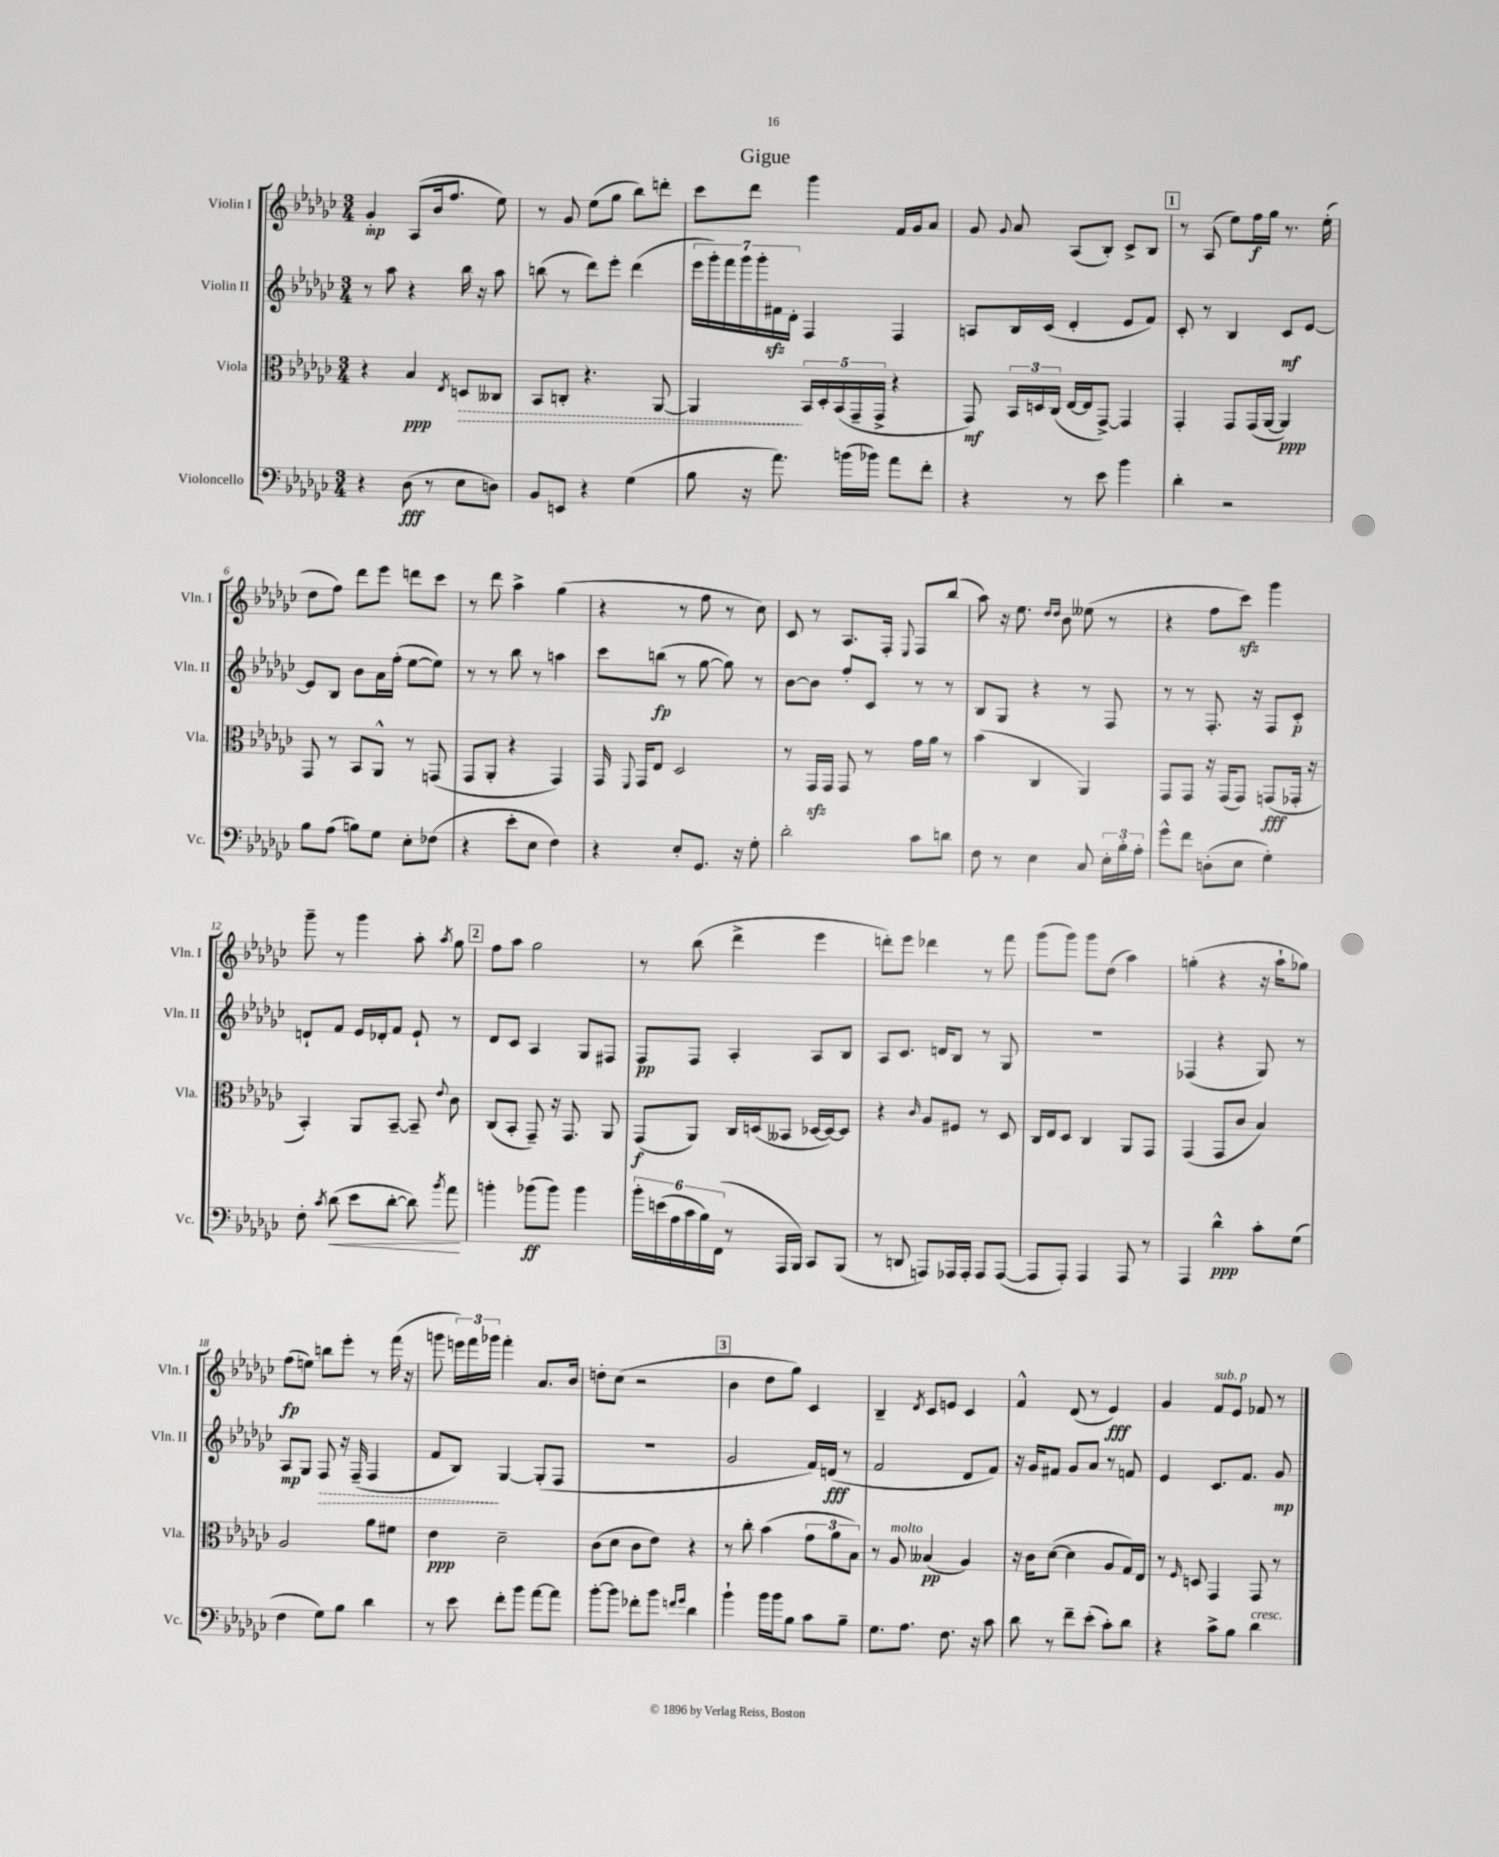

**kern	**dynam	**kern	**dynam	**kern	**dynam	**kern	**dynam
*part4	*part4	*part3	*part3	*part2	*part2	*part1	*part1
*staff4	*staff4	*staff3	*staff3	*staff2	*staff2	*staff1	*staff1
*I"Violoncello	*	*I"Viola	*	*I"Violin II	*	*I"Violin I	*
*I'Vc.	*	*I'Vla.	*	*I'Vln. II	*	*I'Vln. I	*
*clefF4	*	*clefC3	*	*clefG2	*	*clefG2	*
*k[b-e-a-d-g-c-]	*	*k[b-e-a-d-g-c-]	*	*k[b-e-a-d-g-c-]	*	*k[b-e-a-d-g-c-]	*
*M3/4	*	*M3/4	*	*M3/4	*	*M3/4	*
=1	=1	=1	=1	=1	=1	=1	=1
4r	.	4r	.	8r	.	4g-'/	mp
.	.	.	.	8aa-\	.	.	.
(8D-\	fff	4B-/	ppp	4r	.	(8A-/L	.
8r	.	.	.	.	.	16b-/k	.
.	.	.	.	.	.	8.ff/J	.
.	.	8qE-/	.	.	.	.	.
!	!	!	!LO:HP:b	!	!	!	!
8E-\L	.	8Dn/L	>	16bb-\	.	.	.
.	.	.	.	16r	.	.	.
8Dn\J)	.	8C--X/J	.	8aa-\	.	8ee-\)	.
=2	=2	=2	=2	=2	=2	=2	=2
8BB-/L	.	8BB-/L	.	(8bbn\	.	8r	.
8EEn/J	.	8Cn'/J	.	8r	.	8g-/	.
4r	.	4.r	.	8ddd-\L)	.	(8ee-\L	.
.	.	.	.	8eee-'\J	.	8gg-\J	.
(4G-\	.	.	.	(4ddd-\	.	8bb-\L)	.
.	.	[8AA-/	.	.	.	8dddn'\J	.
=3	=3	=3	=3	=3	=3	=3	=3
8B-\	.	4AA-/]	.	28eee-\LL	.	8ccc-\L	.
.	.	.	.	28ggg-'\)	.	.	.
.	.	.	.	28fff\	.	.	.
.	.	.	.	28ggg-\	.	.	.
16r	.	.	.	.	.	8ddd-\J	.
.	.	.	.	28ggg-'\	.	.	.
.	.	.	.	28f#Xzz\	.	.	.
8.a-\)	.	.	.	.	.	.	.
.	.	.	.	28d-'\JJ	.	.	.
.	.	20BB-/LL	]	4F/	.	4ggg-\	.
.	.	20D-'/	.	.	.	.	.
.	.	(20BB-/	.	.	.	.	.
(16bn\LL	.	.	.	.	.	.	.
.	.	20GG-~/	.	.	.	.	.
16b-X\JJ)	.	.	.	.	.	.	.
.	.	20GG-^/JJ	.	.	.	.	.
8a-\L	.	4r	.	4F/	.	16f/LL	.
.	.	.	.	.	.	16g-/J	.
8f'\J	.	.	.	.	.	8a-/J	.
=4	=4	=4	=4	=4	=4	=4	=4
4r	.	8GG-/)	mf	8An/L	.	8g-/	.
.	.	.	.	.	.	8qqg-/	.
.	.	24BB-/LL	.	16B-/L	.	8a-/	.
.	.	24Dn/	.	.	.	.	.
.	.	.	.	(16c-/JJ	.	.	.
.	.	(24C-/JJ	.	.	.	.	.
8r	.	[16E-/LL	.	4d-'/	.	(8A-/L	.
.	.	16E-/J]	.	.	.	.	.
8e-\	.	[8GG-^/J)	.	.	.	8B-'/J)	.
4b-\	.	4GG-/]	.	8e-/L	.	8c-^/L	.
.	.	.	.	8f/J)	.	8B-/J	.
!!LO:REH:place=s1:t=1
=5	=5	=5	=5	=5	=5	=5	=5
4d-'\	.	4GG-'/	.	8c-'/	.	8r	.
.	.	.	.	8r	.	(8A-/	.
2r	.	8GG-/L	.	4B-/	.	8ee-\L)	.
.	.	(16GG-/L	.	.	.	16ff\L	f
.	.	[16AA-/JJ	.	.	.	16gg-\JJ	.
.	.	4AA-/])	ppp	8c-/L	mf	8.r	.
.	.	.	.	[8e-/J	.	.	.
.	.	.	.	.	.	(16ee-'\	.
!!LO:LB:g=z
=6	=6	=6	=6	=6	=6	=6	=6
8B-\L	.	8GG-/	.	8e-/L]	.	8dd-\L	.
(8A-\J	.	8r	.	8B-/J	.	8ff\J)	.
8Bn\L)	.	8BB-/L	.	8b-\L	.	8ddd-\L	.
8G-\J	.	8AA-^^/J	.	16a-\L	.	8eee-\J	.
.	.	.	.	(16ff'\JJ	.	.	.
8E-'\L	.	8r	.	[8ee-\L	.	8dddn\L	.
(8F-X\J	.	(8GGn/	.	8ee-\J])	.	8ccc-\J	.
=7	=7	=7	=7	=7	=7	=7	=7
4r	.	8GG-/L	.	8r	.	8r	.
.	.	8AA-'/J	.	8r	.	8ddd-\	.
8e-'\L	.	4r	.	8bb-\	.	4aa-^\	.
8E-\J	.	.	.	8r	.	.	.
4F\)	.	4GG-/)	.	4aan\	.	(4gg-\	.
=8	=8	=8	=8	=8	=8	=8	=8
4r	.	16GG-/	.	8ccc-\L	.	4r	.
.	.	8qqFF/	.	.	.	.	.
.	.	16GG-/KL	.	.	.	.	.
.	.	8E-/J	.	(8bbn\J	fp	.	.
8E-'/L	.	2D-/	.	8r	.	8r	.
8.GG-/J	.	.	.	[8gg-\	.	8ff\	.
.	.	.	.	8gg-\])	.	8r	.
16r	.	.	.	.	.	.	.
8G-'\	.	.	.	8r	.	8cc-\)	.
=9	=9	=9	=9	=9	=9	=9	=9
2d-'\	.	8r	.	[8b-\L	.	8c-/	.
.	.	16GG-zz/LL	.	8b-\J]	.	8r	.
.	.	16GG-/JJ	.	.	.	.	.
.	.	8GG-/	.	8ff'/L	.	8.A-/L	.
.	.	8r	.	8c-/J	.	.	.
.	.	.	.	.	.	16F'/Jk	.
.	.	.	.	.	.	8qqE-/	.
8c-\L	.	16g-\LL	.	8r	.	8F/L	.
.	.	16a-\JJ	.	.	.	.	.
8dn\J	.	8r	.	8r	.	(8bb-/J	.
=10	=10	=10	=10	=10	=10	=10	=10
8F\	.	(4b-\	.	8B-/L	.	8aa-\)	.
8r	.	.	.	8G-/J	.	16r	.
.	.	.	.	.	.	8.ee-\	.
4E-\	.	4C-/	.	4r	.	.	.
.	.	.	.	.	.	16qqdd-/LL	.
.	.	.	.	.	.	16qqdd-/JJ	.
.	.	.	.	.	.	8b-\	.
8C-/	.	4AA-/)	.	8r	.	(8ee--X\	.
24E-'\LL	.	.	.	8F/	.	8r	.
24B-'\	.	.	.	.	.	.	.
24A-'\JJ	.	.	.	.	.	.	.
=11	=11	=11	=11	=11	=11	=11	=11
8g-^^\L	.	8GG-/L	.	8r	.	4r	.
8f\J	.	8GG-/J	.	8r	.	.	.
(8Dn'\L	.	16r	.	8.F'/	.	8ff\L	.
.	.	(16GG-/KL	.	.	.	.	.
8E-\J	.	8GG-/J)	.	.	.	8ccc-zz\J)	.
.	.	.	.	16r	.	.	.
4G-'\)	.	(8GGn/L	fff	8F/L	.	4ggg-\	.
.	.	16GG-X'/Jk	.	8c-'/J	p	.	.
.	.	16r	.	.	.	.	.
!!LO:LB:g=z
=12	=12	=12	=12	=12	=12	=12	=12
8F'\	.	4BB-'/)	.	8dn`/L	.	8ggg-~\	.
8qc-/	.	.	.	.	.	.	.
!	!LO:HP:b	!	!	!	!	!	!
(8d-\	<	.	.	8f/J	.	8r	.
8e-\L	.	8AA-/L	.	16e-/LL	.	4ggg-\	.
.	.	.	.	16d-X'/J	.	.	.
[8d-'\J	.	[8BB-~/J	.	8f/J	.	.	.
8d-\])	.	8BB-~/]	.	8e-`/	.	8aa-'\	.
8qb-/	.	8qqe-/	.	.	.	8qaa-/	.
8a-\	.	8c-\	.	8r	.	8gg-\	.
.	[	.	.	.	.	.	.
!!LO:REH:place=s1:t=2
=13	=13	=13	=13	=13	=13	=13	=13
4bn'\	.	(8C-/L	.	8d-/L	.	8ff\L	.
.	.	8BB-'/J	.	8c-/J	.	8aa-\J	.
(8b-X\L	ff	8GG-~/)	.	4A-/	.	2gg-\	.
8b-\J)	.	16r	.	.	.	.	.
.	.	8.GG-/	.	.	.	.	.
4b-\	.	.	.	8G-/L	.	.	.
.	.	8AA-/	.	8F#X/J	.	.	.
=14	=14	=14	=14	=14	=14	=14	=14
24b-'\LL	.	(8GG-/L	f	8F/L	pp	8r	.
(24en\	.	.	.	.	.	.	.
24A-\	.	.	.	.	.	.	.
24c-\	.	8AA-/J)	.	8F/J	.	(8bb-\	.
24B-\)	.	.	.	.	.	.	.
(24FF\JJ	.	.	.	.	.	.	.
8r	.	16C-/LL	.	4A-'/	.	4ddd-^\	.
.	.	(16Dn/J	.	.	.	.	.
16AAA-/LL	.	8BB--X/J	.	.	.	.	.
16BBB-/JJ)	.	.	.	.	.	.	.
8CC-/L	.	[16D-X/LL	.	8A-/L	.	4eee-\	.
.	.	16D-/J_)	.	.	.	.	.
(8BBB-/J	.	8D-/J]	.	8B-/J	.	.	.
=15	=15	=15	=15	=15	=15	=15	=15
8r	.	4r	.	8A-/L	.	8dddn'\L)	.
8DDn/	.	.	.	8.c-/J	.	8eee-\J	.
.	.	16qqc-/	.	.	.	.	.
8AAAn/L)	.	8A-/L	.	.	.	4ddd-X\	.
.	.	.	.	16dn/KL	.	.	.
16AAA-X/L	.	8F#X/J	.	8B-/J	.	.	.
16AAA-'/JJ	.	.	.	.	.	.	.
8AAA-/L	.	8r	.	8r	.	8r	.
([8AAA-/J	.	8D-/	.	8G-/	.	8fff\	.
=16	=16	=16	=16	=16	=16	=16	=16
8AAA-/L]	.	16C-/LL	.	2.r	.	(8ggg-\L	.
.	.	16E-/J	.	.	.	.	.
8AAA-'/J)	.	8D-/J	.	.	.	8ggg-\J)	.
4AAA-/	.	4C-/	.	.	.	8ggg-\L	.
.	.	.	.	.	.	(8dd-\J	.
8AAA-/	.	8AA-/L	.	.	.	4aa-\)	.
8r	.	8GG-/J	.	.	.	.	.
=17	=17	=17	=17	=17	=17	=17	=17
4AAA-/	.	(4GG-/	.	(4F-X/	.	(4ggn'\	.
4d-^^\	ppp	8GG-/L	.	4r	.	4r	.
.	.	8c-/J	.	.	.	.	.
8c-'\L	.	4B-/)	.	8G-/)	.	16r	.
.	.	.	.	.	.	16aa-`\KL	.
(8G-\J	.	.	.	8r	.	8gg-X\J)	.
!!LO:LB:g=z
=18	=18	=18	=18	=18	=18	=18	=18
4F\	.	2A-/	.	8A-/L	mp	(8ff\L	fp
.	.	.	.	8G-/J	.	8een\J)	.
!	!	!	!	!	!LO:HP:b	!	!
8G-\L)	.	.	.	8F/	>	8bbn\L	.
8B-\J	.	.	.	16r	.	8eee-'\J	.
.	.	.	.	(16F~/	.	.	.
4d-\	.	8a-\L	.	4F/	.	8r	.
.	.	8f#X\J	.	.	.	(16fff\	.
.	.	.	.	.	.	16r	.
=19	=19	=19	=19	=19	=19	=19	=19
8r	.	4e-\	ppp	8f/L	.	8gggn\	.
8e-\	.	.	.	8B-/J)	.	24eeen\LL)	.
.	.	.	.	.	.	24fff\	.
.	.	.	.	.	.	24ggg-X\JJ	.
8f'\L	.	2d-~\	.	[4G-/	]	4fff'\	.
8b-\J	.	.	.	.	.	.	.
[8a-\L	.	.	.	(8G-'/L]	.	8.a-/L	.
8a-\J]	.	.	.	8F/J	.	.	.
.	.	.	.	.	.	16b-/Jk	.
=20	=20	=20	=20	=20	=20	=20	=20
[8b-'\L	.	(8c-\L	.	2.r	.	8ddn'\L	.
8b-\J]	.	8d-\J	.	.	.	(8cc-\J	.
8f-X'\L	.	8c-\L	.	.	.	2r	.
8b-\J	.	8e-\J)	.	.	.	.	.
16qqfn/LL	.	.	.	.	.	.	.
16qqg-/JJ	.	.	.	.	.	.	.
4d-\	.	4r	.	.	.	.	.
!!LO:REH:place=s1:t=3
=21	=21	=21	=21	=21	=21	=21	=21
4b-`\	.	8r	.	2g-/	.	4b-\	.
.	.	8cc-'\	.	.	.	.	.
16b-\LL	.	(4b-\	.	.	.	8dd-\L	.
16b-\J	.	.	.	.	.	.	.
8B-\J	.	.	.	.	.	8gg-\J)	.
8c-\L	.	12g-\L	.	16f/LL)	.	4c-/	.
.	.	.	.	(16dn/JJ	fff	.	.
.	.	12a-\	.	.	.	.	.
8B-~\J	.	.	.	8r	.	.	.
.	.	12B-\J)	.	.	.	.	.
=22	=22	=22	=22	=22	=22	=22	=22
8.G-\L	.	8r	.	2f/	.	4B-~/	.
!	!	!LO:TX:a:i:t=molto	!	!	!	!	!
.	.	8A-/	.	.	.	.	.
8.A-\J	.	.	.	.	.	.	.
.	.	.	.	.	.	8qd-/	.
.	.	(4B--X/	pp	.	.	8c-/L	.
8.F\	.	.	.	.	.	8en/J	.
.	.	4A-/)	.	8d-/L	.	4c-/	.
16r	.	.	.	.	.	.	.
8c-\	.	.	.	8f/J)	.	.	.
=23	=23	=23	=23	=23	=23	=23	=23
8d-\	.	16r	.	16r	.	4f^^/	.
.	.	16c-\KL	.	16g-/KL	.	.	.
8r	.	([8d-\J	.	8f#X/J	.	.	.
8f~\L	.	4d-\]	.	8g-/L	.	(8d-/	.
(8e-'\J	.	.	.	8a-/J	.	8r	.
8c-'\L)	.	8A-/L	.	8r	.	4e-/)	fff
8d-\J	.	16G-/L)	.	8fn/	.	.	.
.	.	16E-/JJ	.	.	.	.	.
=24	=24	=24	=24	=24	=24	=24	=24
4r	.	8r	.	4e-/	.	4g-/	.
.	.	16qqF/	.	.	.	.	.
.	.	8Dn/	.	.	.	.	.
!	!	!	!	!	!	!LO:TX:a:i:t=sub. p	!
8c-^\L	.	4GG-/	.	8.c-/L	.	8f/L	.
8B-\J	.	.	.	.	.	8e-/J	.
.	.	.	.	8.f/J	.	.	.
!LO:TX:a:i:t=cresc.	!	!	!	!	!	!	!
4d-\	.	8GG-/	.	.	.	8f-X/	.
.	.	8r	.	8g-/	mp	8r	.
==	==	==	==	==	==	==	==
*-	*-	*-	*-	*-	*-	*-	*-
